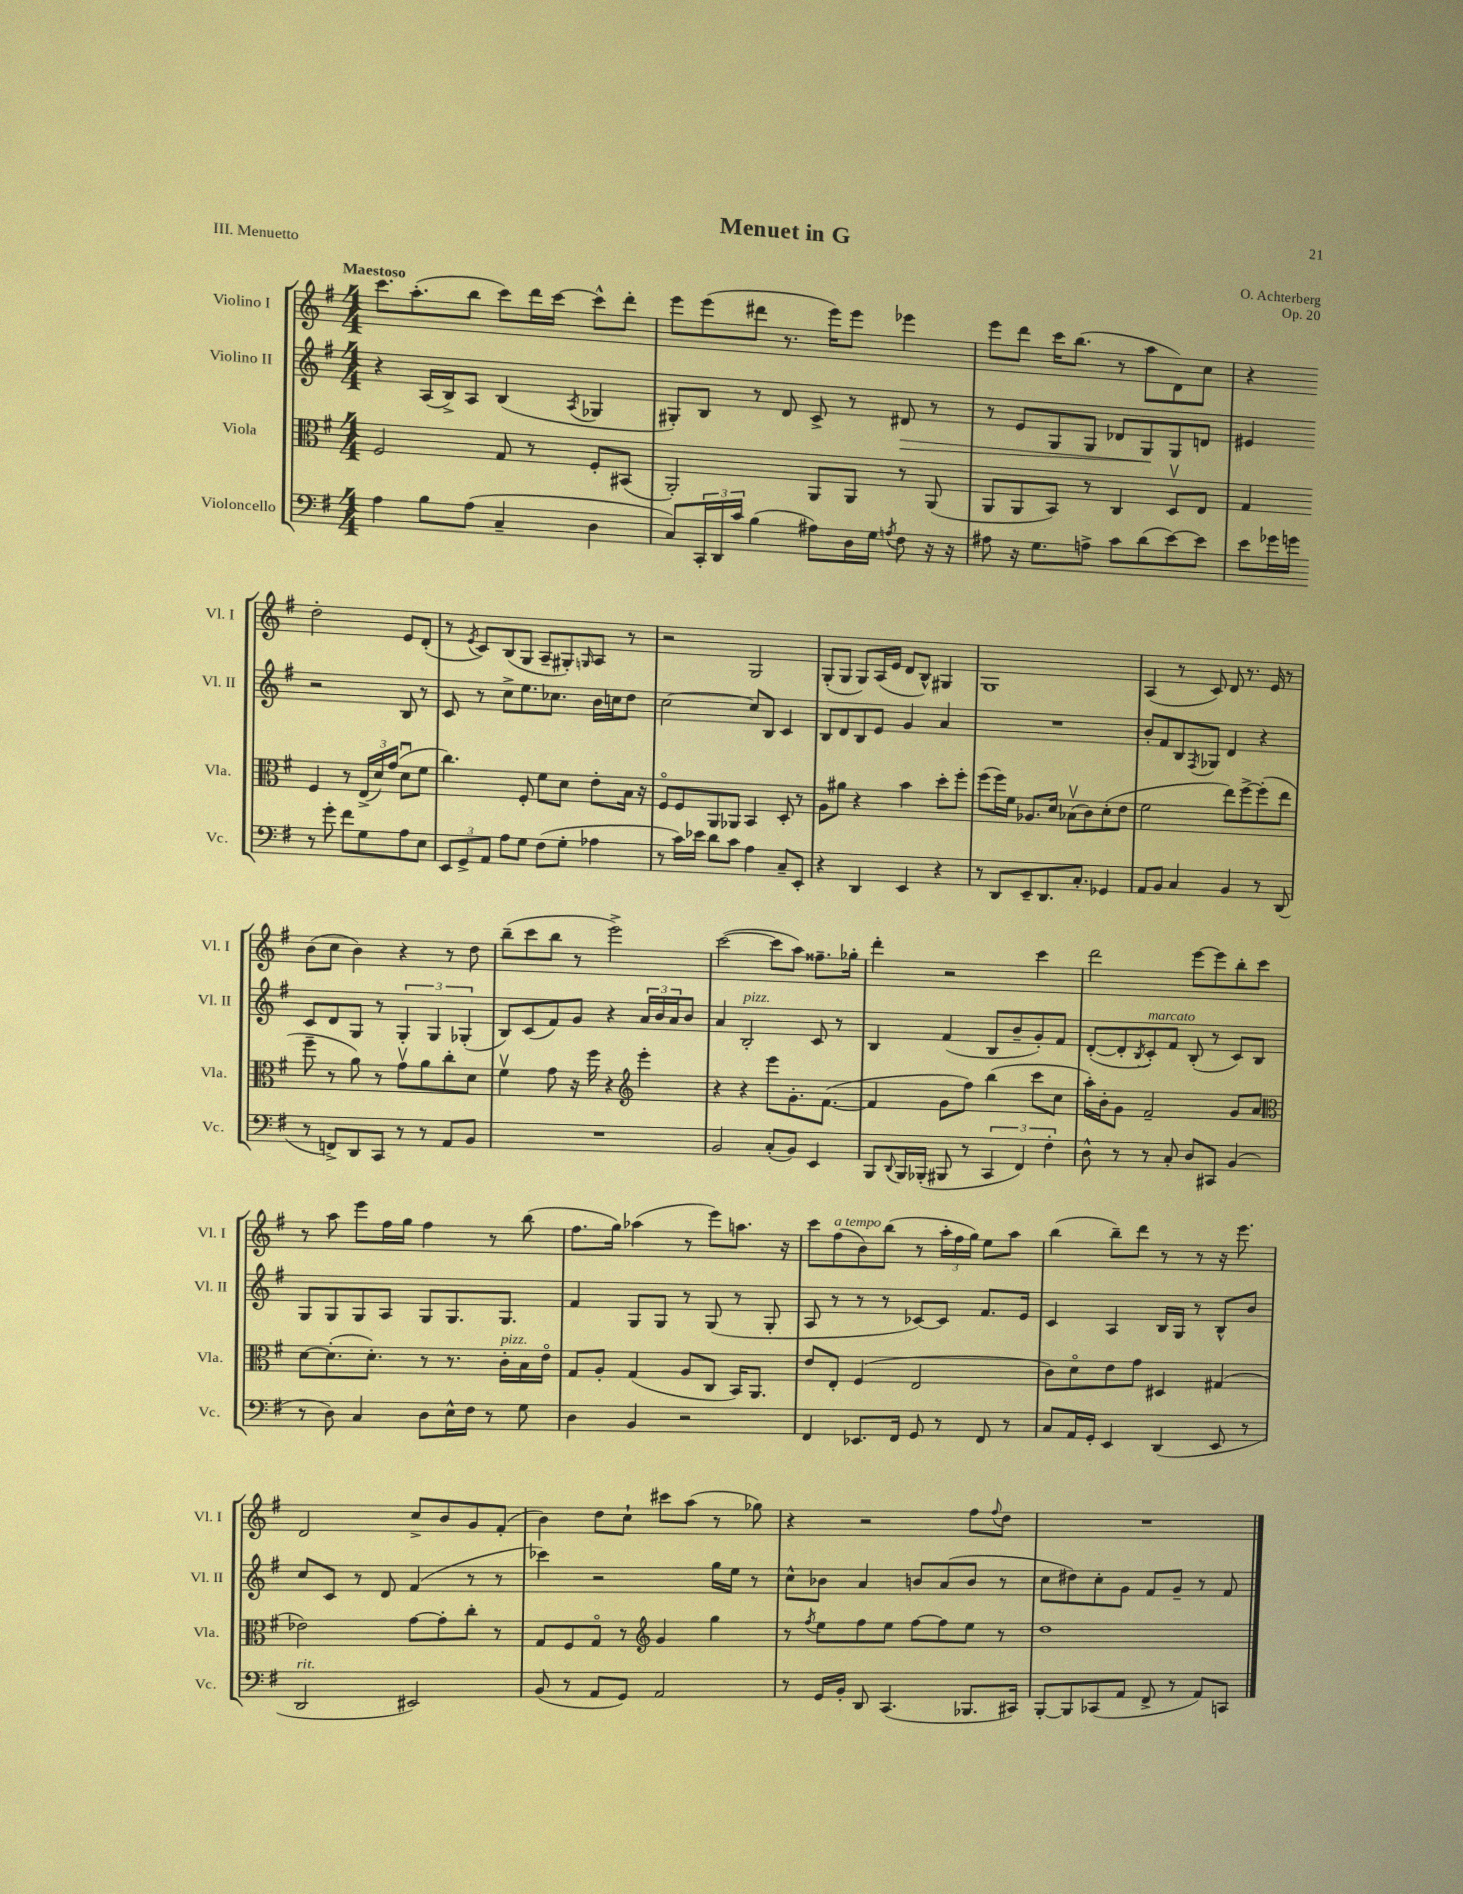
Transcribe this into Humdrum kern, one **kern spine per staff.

**kern	**kern	**kern	**kern
*staff4	*staff3	*staff2	*staff1
*clefF4	*clefC3	*clefG2	*clefG2
*k[f#]	*k[f#]	*k[f#]	*k[f#]
*M4/4	*M4/4	*M4/4	*M4/4
4A	2F#	4r	8.ccc
.	.	.	(8.aa'
8B	.	(16A	.
.	.	16B^)	.
(8A	.	8A	8bb
4C~	8G	(4B	8ccc)
.	8r	.	16ddd
.	.	.	[16ccc
.	.	8qA	.
4D	8F#'	4G-	8ccc^^]
.	(8BB#	.	8ddd'
=	=	=	=
8C)	2AA')	8G#')	8eee
24CC'	.	8B	(8eee
24DD	.	.	.
24c	.	.	.
(4B	.	8r	8ddd#
.	.	8d	8.r
8A#)	8AA	8c^	.
.	.	.	16eee)
16D	8AA	8r	8eee
16G	.	.	.
8qA	.	.	.
8F#	8r	8d#	4eee-
16r	(8AA	8r	.
16r	.	.	.
=	=	=	=
8A#	8AA	8r	8eee
16r	8AA	8e	8ddd
8.G	.	.	.
.	8BB)	8G	16ccc
.	.	.	(8.bb
8A^	8r	8G	.
8c	4C	8d-	8r
(8d	.	8G	8aa
[8e)	8Dv	8G	8d)
8e]	8E	8d	8cc
=	=	=	=
8e	4G	4e#	4r
16g-	.	.	.
16g	.	.	.
8r	4F#	2r	2dd'
8g'	.	.	.
8f#	8r	.	.
8G	(24E^	.	.
.	24d)	.	.
.	(24g	.	.
8A	8du	8B	8e
8E	8f#	8r	(8d'
=	=	=	=
12EE	4.cc)	8c	8r
12GG^	.	.	.
.	.	.	8qe
.	.	8r	8c)
12AA	.	.	.
8A	.	8cc^	(8B
8G	8F#'	8.ee	8G
(8F#	8f#	.	8A~
.	.	8.cc-	.
8G'	8d	.	8G#')
.	.	.	16qqG
4A-	8e'	16b	8A
.	.	16cc	.
.	16B	8dd	8r
.	16r	.	.
=	=	=	=
8r	8F#o	[2cc	2r
16c)	8F#	.	.
16e-	.	.	.
8d	8AA	.	.
8c	8AA-	.	.
4A	4BB	8cc]	2G
.	.	8B	.
8C~	8D'	4c	.
8EE'	8r	.	.
=	=	=	=
4r	8A	8B	(8G'
.	8a#	8d	8G
4DD	4r	8B	8G)
.	.	8e	(16A
.	.	.	16e
4EE	4b	4g	8d
.	.	.	8B^^)
4r	8dd'	4a	4G#
.	8ff#'	.	.
=	=	=	=
8r	(8ff#	1r	1G
8DD	16ff#)	.	.
.	16f#	.	.
8EE~	8.A-	.	.
8.DD	.	.	.
.	16d	.	.
.	(8B-v	.	.
8.C'	.	.	.
.	8c)	.	.
4GG-	(8d'	.	.
.	8e	.	.
=	=	=	=
8AA	2f#	8b'	(4A
8BB	.	8f#	.
4C	.	8B	8r
.	.	8qF#	.
.	.	8G-	8c)
4BB	8ee)	4d	8d
.	[8ff#^	.	8.r
8r	(8ff#']	4r	.
.	.	.	16e
(8DD	8ee	.	8r
=	=	=	=
8r	8ff#~	8c	(8b
8FF^)	8r	8d	8cc
8DD	8a)	8G	4b)
8CC	8r	8r	.
8r	8gv	6G'	4r
8r	8a	.	.
.	.	6G	.
8AA	8cc'	.	8r
.	.	(6G-'	.
8BB	8d	.	8dd
=	=	=	=
1r	4f#v	8B)	(8bb~
.	.	(8c	8ccc
.	8g	8f#)	8bb
.	16r	8g	8r
.	16ff#	.	.
.	4r	4r	2eee^)
*	*clefG2	*	*
.	4eee'	24a	.
.	.	24b	.
.	.	24a	.
.	.	8b	.
=	=	=	=
2BB	4r	4a	([2ccc
.	4r	2B'	.
(8C'	8eee	.	8ccc]
8BB)	8.g'	.	8aa)
4EE	.	8c	8.ff##~
.	([8.f#	.	.
.	.	8r	.
.	.	.	16gg-'
=	=	=	=
8BBB	4f#]	4B	4ddd'
8qqDD	.	.	.
16BBB	.	.	.
(16BBB-'	.	.	.
8BBB#	8g	(4f#	2r
8r	8ff#)	.	.
6CC	(4bb	8B	.
.	.	8b~	.
6FF#)	.	.	.
.	8ccc	8g')	4ccc
6F#'	.	.	.
.	8cc	8f#	.
=	=	=	=
8D^^	16aa')	([8d'	2ddd
.	16b'	.	.
8r	8g	8d']	.
.	.	8qB	.
8r	2f#~	8c')	.
8C'	.	8f#	.
8D	.	(8B'	[8eee
8CC#	.	8r	8eee]
(4BB	8g	8c)	8bb'
.	8a	8B	8ccc
=	=	=	=
*	*clefC3	*	*
8r	[8d	8G	8r
8D)	(8.d']	8G	8aa
4C	.	8G	8eee
.	8.d')	.	.
.	.	8A	16ff#
.	.	.	16gg
8D	8r	8G	4ff#
16E^^	8.r	8.G	.
16F#	.	.	.
8r	.	.	8r
.	16c'	8.G	.
8G	16B	.	(8bb
.	16eo	.	.
=	=	=	=
4D	8G	4f#	8.ff#
.	8A'	.	.
.	.	.	16gg)
4BB	(4G	8G	(4aa-
.	.	8G	.
2r	8A	8r	8r
.	8C	(8G	8eee)
.	16BB)	8r	8.aa
.	8.AA	.	.
.	.	8G'	.
.	.	.	16r
=	=	=	=
4FF#	8e	8A	8ccc
.	8E'	8r	(8ff#
8.EE-	(4F#	8r	8b)
.	.	8r	(8bb
16FF#	.	.	.
8GG	2E	[8c-)	8r
8r	.	8c-]	24aa'
.	.	.	24ff#
.	.	.	24gg)
8FF#	.	8.f#	8ee
8r	.	.	8aa
.	.	16e	.
=	=	=	=
8C	8c)	4c	(4bb
16AA	8do	.	.
16GG'	.	.	.
4EE	8e	4A	8bb~)
.	8g	.	8ddd
(4DD	4D#	16B	8r
.	.	16G	.
.	.	8r	8r
8EE	(4G#	8B^^	16r
.	.	.	8.eee
8r	.	8b	.
=	=	=	=
2DD	2e-)	8cc	2d
.	.	8c	.
.	.	8r	.
.	.	8d	.
2EE#)	[8g	(4f#	8cc^
.	8g']	.	8b
.	8cc'	8r	8g
.	8r	8r	(8f#'
=	=	=	=
(8BB	8G	4ccc-)	4b)
8r	8F#	.	.
8AA	8Go	2r	8dd
8GG)	8r	.	8cc`
*	*clefG2	*	*
2AA	4g	.	8ccc#
.	.	.	(8aa
.	4gg	16gg	8r
.	.	16ee	.
.	.	8r	8gg-)
=	=	=	=
8r	8r	8cc^^	4r
.	8qff#	.	.
16GG	8ee	8b-	.
16BB'	.	.	.
8DD	8ff#	4a	2r
(4.CC	8ee	.	.
.	[8ff#	8b	.
.	8ff#]	(8a	.
8.BBB-	8ee	8b	8ff#
.	.	.	8qqff#
.	8r	8r	8dd
16CC#)	.	.	.
=	=	=	=
[8BBB'	1dd	8cc	1r
8BBB]	.	8dd#)	.
(8CC-	.	8cc'	.
8AA	.	8g	.
8FF#^	.	8f#	.
8r	.	8g~	.
8AA)	.	8r	.
8CC	.	8f#	.
==	==	==	==
*-	*-	*-	*-
